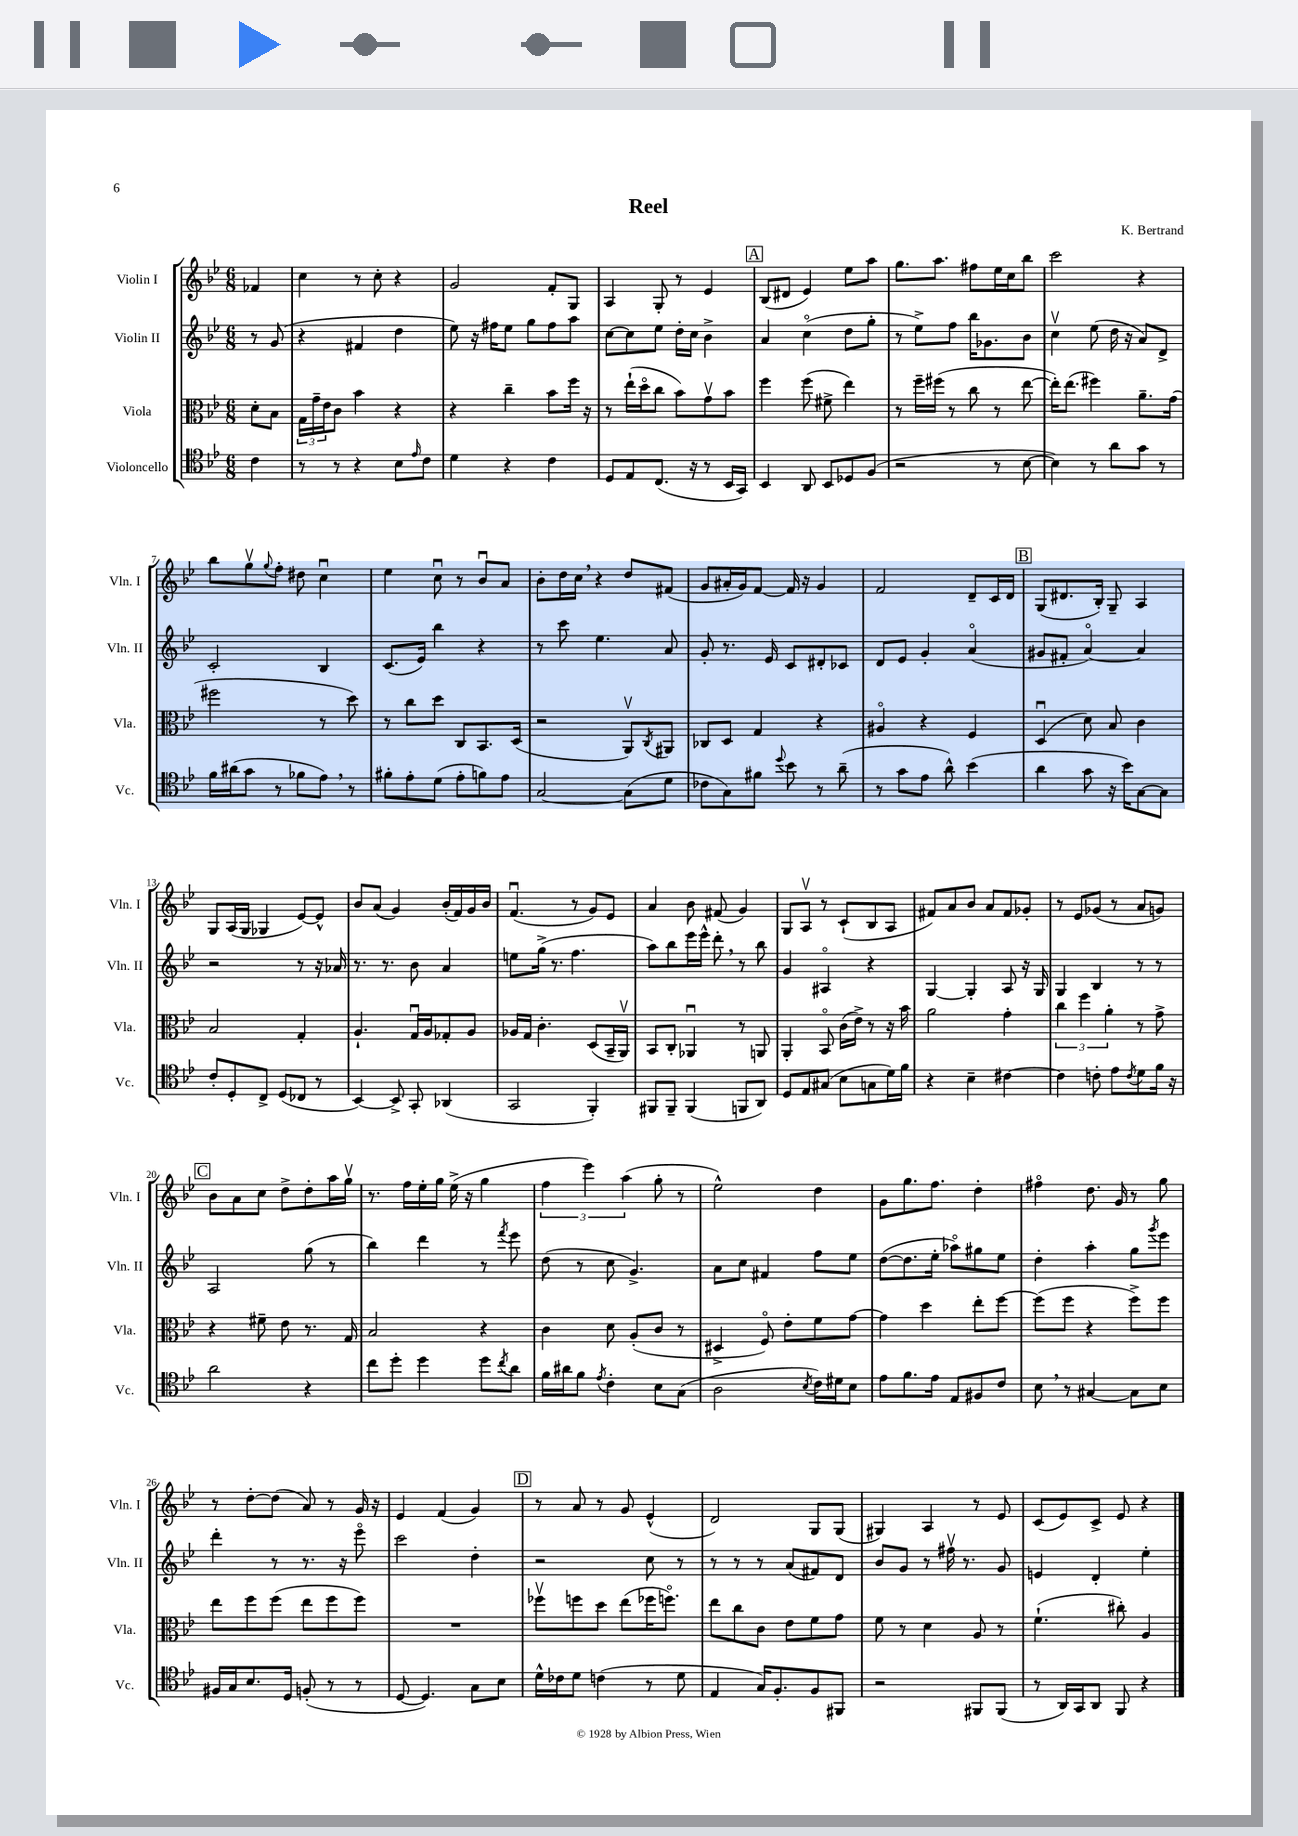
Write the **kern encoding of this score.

**kern	**kern	**kern	**kern
*part4	*part3	*part2	*part1
*staff4	*staff3	*staff2	*staff1
*I"Violoncello	*I"Viola	*I"Violin II	*I"Violin I
*I'Vc.	*I'Vla.	*I'Vln. II	*I'Vln. I
*clefC4	*clefC3	*clefG2	*clefG2
*k[b-e-]	*k[b-e-]	*k[b-e-]	*k[b-e-]
*M6/8	*M6/8	*M6/8	*M6/8
=	=	=	=
4c\	8d'\L	8r	4f-X/
.	8B-\J	(8g/	.
=1	=1	=1	=1
8r	24G\LL	4r	4cc\
.	24g~\	.	.
.	24e-\J	.	.
8r	8c\J	.	.
4r	4b-\	4f#X/	8r
.	.	.	8cc'\
8B-\L	4r	4dd\	4r
16qqe-/	.	.	.
8c\J	.	.	.
=2	=2	=2	=2
4d\	4r	8ee-\)	2g/
.	.	16r	.
.	.	16ff#X\KL	.
4r	4cc~\	8ee-\J	.
.	.	8gg\L	.
4c\	8b-\L	8ff#\	8f'/L
.	16ff\Jk	8aa\J	8G/J
.	16r	.	.
=3	=3	=3	=3
8D/L	8r	[8cc\L	4A/
8E-/	(16ee-`\LL	8cc\]	.
.	16dd\J	.	.
(8.C/J	8cc\J	8ee-\J	8G'/
.	8b-\L)	16dd'\LL	8r
16r	.	16cc\JJ	.
8r	8gv\	4b-^\	4e-/
16BB-/LL	8b-\J	.	.
16GG/JJ)	.	.	.
!!LO:REH:place=s1:t=A
=4	=4	=4	=4
4BB-/	4ff\	4a/	(8B-/L
.	.	.	8d#X/J
8AA/	(8ff\	(4cc\	4e-/)
8BB-/L	8f#X^\	.	.
8D-X/	4ee-\)	8dd\L	8ee-\L
(8F/J	.	8gg'\J	8aa\J
=5	=5	=5	=5
2r	8r	8r	8.gg\L
.	16ff~\LL	8ee-^\L)	.
.	(16ff#X\JJ	.	8.aa\J
.	8r	8ff\J	.
.	8cc\	16bb-\KL	8ff#X\L
.	.	8.g-X\	.
8r	8r	.	16ee-\L
.	.	.	16cc\J
[8B-\	[8ee-\	8b-\J	8bb-\J
=6	=6	=6	=6
4B-\])	16ee-'\KL])	4ccv\	2ccc\
.	(8.ee-\J	.	.
8r	4ff#X\)	(8ee-\	.
8a\L	.	16dd\	.
.	.	16r	.
8g\J	8.a~\L	8a/L)	4r
8r	.	8d^/J	.
.	(16g\Jk	.	.
!!LO:LB:g=z
=7	=7	=7	=7
16f\LL	2ff#X\	2c'/	8bb-\L
(16a#X\J	.	.	.
8g\J	.	.	8ggv\
.	.	.	8qqgg/
8r	.	.	8ff'\J
8f-X\L	.	.	8dd#X\
8e-,\J)	8r	4B-/	4ccu\
8r	8dd\)	.	.
=8	=8	=8	=8
8f#X'\L	8r	(8.c/L	4ee-\
8e-'\	8cc\L	.	.
.	.	16e-/Jk)	.
(8d\J	8dd\J	4bb-\	8ccu\
8e-'\L	8C/L	.	8r
8fn\)	8.BB-/	4r	8b-u/L
8e-\J	.	.	8a/J
.	(16D/Jk	.	.
=9	=9	=9	=9
[2G/	2r	8r	8b-'\L
.	.	8ccc\	16dd\L
.	.	.	16cc,\JJ
.	.	4.ee-\	4r
(8G\L]	8AAv/L)	.	8dd/L
.	8qC/	.	.
8d\J	8AA#X/J	8a/	(8f#X/J
=10	=10	=10	=10
8c-X\L	8C-X/L	8g'/	8g/L
8G\)	8D/J	8.r	16a#X'/L
.	.	.	16g/J)
8f#X\J	4G/	.	[8f/J
.	.	16e-/	.
8qqdd/	.	.	.
8b-\	.	8c/L	16f/]
.	.	.	16r
8r	4r	8d#X'/	4g/
(8a~\	.	8c-X/J	.
=11	=11	=11	=11
8r	4A#X/	8d/L	2f/
8g\L	.	8e-/J	.
8e-\J	4r	4g'/	.
8a^^\)	.	.	.
(4b-\	4F/	(4a/	8d~/L
.	.	.	16c/L
.	.	.	16d/JJ
!!LO:REH:place=s1:t=B
=12	=12	=12	=12
4a\	(4Du/	8g#X/L	(8G/L
.	.	8f#X'/J	8.d#X/
8g\	8d\)	[4a/)	.
.	.	.	16B-'/Jk)
16r	8B-/	.	8G~/
16b-\KL)	.	.	.
[8G\	4c\	4a/]	4A/
8G\J]	.	.	.
!!LO:LB:g=z
=13	=13	=13	=13
8c'/L	2B-/	2r	8G/L
8D'/	.	.	(16A/L
.	.	.	16G/JJ
8C^/J	.	.	4G-X/
(8D/L	.	.	.
8C-X/J	4G'/	8r	[8e-/L)
8r	.	16r	8e-^^/J]
.	.	16a-X/	.
=14	=14	=14	=14
[4BB-/)	4.A`/	8.r	8b-/L
.	.	.	(8a/J
.	.	8.r	.
8BB-^/]	.	.	4g/)
8GG'/	16Gu/LL	8b-\	.
.	16A/J	.	.
(4AA-X/	8G-X'/	4a/	(16b-'/LL
.	.	.	16f/)
.	8A/J	.	16g/
.	.	.	16b-/JJ
=15	=15	=15	=15
2GG/	16A-X/LL	8een\L	(4.fu/
.	16G/JJ	.	.
.	4.c'\	(16gg^\Jk	.
.	.	8.r	.
.	.	4.ff\	8r
4FF'/)	(8D/L	.	8g/L)
.	16BB-~/L	.	8e-/J
.	16AAv/JJ)	.	.
=16	=16	=16	=16
8FF#X/L	8BB-/L	8aa\L)	4a/
8FF#~/J	8C'/J	8bb-\	.
(4FF#/	4AA-Xu/	16eee-\L	8b-\
.	.	16eee-^^\JJ	.
.	.	8ddd',\	(8f#X/
8FFn/L	8r	8r	4g/)
8AA/J)	8AAn/	8bb-\	.
=17	=17	=17	=17
8D/L	4AA'/	4g/	8G/L
8E-/	.	.	8Av/J
(8G#X/J	8BB-/	4A#X/	8r
8B-\L	(16c\LL	.	(8c`/L
.	16e-^\JJ)	.	.
8Gn\	8r	4r	8B-/
16d\L)	16r	.	8A/J
16f\JJ	16b-\	.	.
=18	=18	=18	=18
4r	2a\	[4G/	8f#X/L)
.	.	.	8a/
4B-~\	.	4G'/]	8b-/J
.	.	.	8a/L
[4c#X\	4g'\	8A/	8f#/
.	.	16r	8g-X'/J
.	.	16G/	.
=19	=19	=19	=19
4c#\]	6cc\	4G/	8r
.	.	.	8e-/L
.	6ff\	.	.
8cn'\	.	4B-/	(8g-X/J
.	6a'\	.	.
8e-\L	.	.	8r
8qc/	.	.	.
8d\	8r	8r	8a/L
16f\Jk	8g^\	8r	8gn/J)
16r	.	.	.
!!LO:LB:g=z
!!LO:REH:place=s1:t=C
=20	=20	=20	=20
2a\	4r	2A/	8b-\L
.	.	.	8a\
.	8f#X~\	.	8cc\J
.	8e-\	.	8dd^\L
4r	8.r	(8gg\	8dd'\
.	.	8r	16aa\L
.	16G/	.	16ggv\JJ
=21	=21	=21	=21
8cc\L	2B-/	4bb-\)	8.r
8dd'\J	.	.	.
.	.	.	16ff\LL
4dd\	.	4ddd\	16ee-'\
.	.	.	16gg\JJ
.	.	.	(16ee-^\
.	.	.	16r
8dd\L	4r	8r	4gg\
8qcc/	.	8qfff/	.
8a\J	.	8eee-\	.
=22	=22	=22	=22
16f\LL	4c\	(8dd\	6ff\
16a#X\J	.	.	.
8f\J	.	8r	.
.	.	.	6eee-\)
8qe-/	.	.	.
4c'\	8d\	8cc\	.
.	.	.	(6aa\
.	(8A'/L	4.g^/)	.
8B-\L	8c/J	.	8gg'\
(8G\J	8r	.	8r
=23	=23	=23	=23
2A\	4D#X^/	8a\L	2ee-^^\)
.	.	8cc\J	.
.	8F/)	4f#X/	.
.	8e-'\L	.	.
8qB-/	.	.	.
16c\LL)	8f\	8ff\L	4dd\
16d#X\J	.	.	.
8B-\J	[8g\J	8ee-\J	.
=24	=24	=24	=24
8e-\L	4g\]	([8dd\L	8g\L
8.f\	.	8.dd\]	8.gg\
.	4dd\	.	.
16e-\Jk	.	16ee-'\Jk	8.ff\J
8E-/L	.	8aa-X\L)	.
8F#X/	8ee-'\L	8gg#X\	4dd'\
8c/J	[8ff\J	8ee-\J	.
=25	=25	=25	=25
8B-,\	(8ff\L]	4dd'\	4ff#X\
8r	8ff\J	.	.
[4G#X/	4r	4aa'\	8.dd\
.	.	.	16g/
8G#\L]	8ff^\L)	8gg\L	8r
.	.	8qggg/	.
8B-\J	8ff\J	8eee-\J	8gg\
!!LO:LB:g=z
=26	=26	=26	=26
16F#X/LL	8ee-\L	4ddd'\	8r
16G/J	.	.	.
8.B-/	8ff\	.	[8dd'\L
.	(8ff\J	8r	(8dd\J]
16D/Jk	.	.	.
(8Fn'/	8ee-\L	8.r	8a/)
8r	8ff\	.	8r
.	.	16r	.
8r	8ff\J)	8eee-\	16g/
.	.	.	16r
=27	=27	=27	=27
[8D/	2.r	2ccc\	4e-/
4.D/])	.	.	.
.	.	.	(4f/
8G\L	.	4dd'\	4g/)
8B-\J	.	.	.
!!LO:REH:place=s1:t=D
=28	=28	=28	=28
16d^^\LL	8ff-Xv\L	2r	8r
16c-X\J	.	.	.
8d\J	8ffn\	.	8a/
(4cn\	8dd\J	.	8r
.	(8ee-\L	.	8g/
8r	16ff-X\K	8cc\	(4e-^^/
.	8.ffn\J)	.	.
8d\	.	8r	.
=29	=29	=29	=29
4E-/	8ee-\L	8r	2d/)
.	8cc\	8r	.
16G/KL)	8c\J	8r	.
8.F'/	.	.	.
.	8e-\L	(8a/L	.
8F/	8f\	8f#X/)	8G/L
8FF#X/J	8g\J	8d/J	(8G/J
=30	=30	=30	=30
2r	8f\	8b-/L	4G#X/)
.	8r	8g/J	.
.	4d\	8r	4A/
.	.	16ff#Xv\	.
.	.	8.r	.
8FF#X/L	8A/	.	8r
(8FF#/J	8r	8g/	8e-/
=31	=31	=31	=31
8r	(4.f`\	4en/	(8c/L
16AA/LL)	.	.	8e-/)
16GG/J	.	.	.
8AA/J	.	4d'/	8c^/J
8FF/	8cc#X'\)	.	8e-/
4r	4A/	4ee-'\	4r
==	==	==	==
*-	*-	*-	*-
